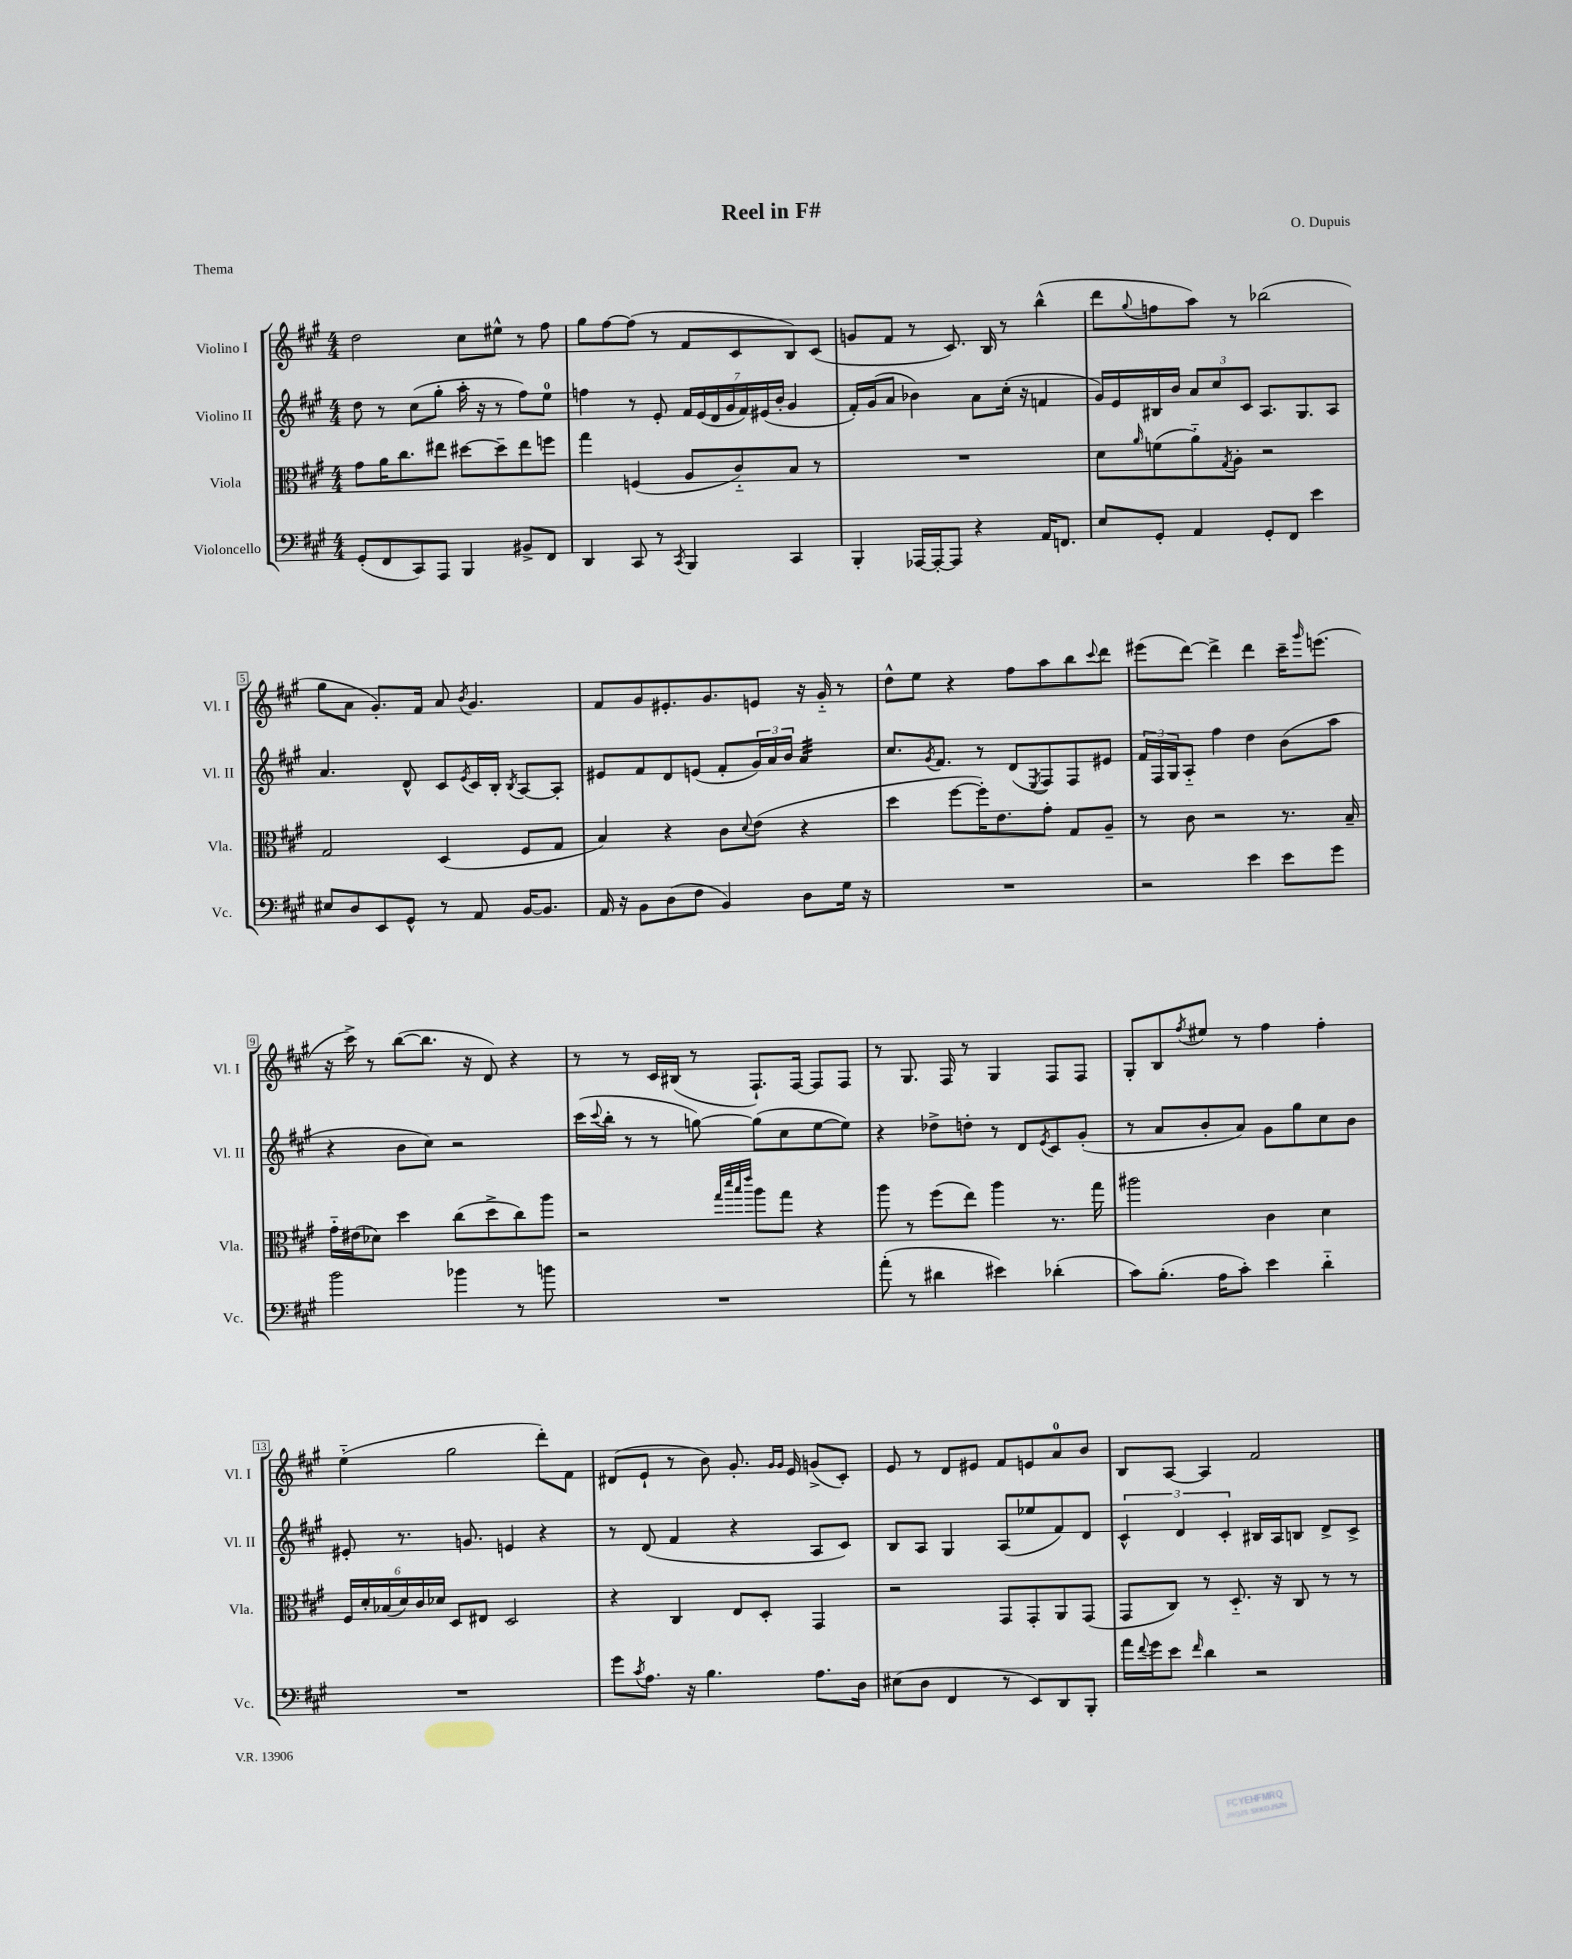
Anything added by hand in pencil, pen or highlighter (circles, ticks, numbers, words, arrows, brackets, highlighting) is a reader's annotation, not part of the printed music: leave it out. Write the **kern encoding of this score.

**kern	**kern	**kern	**kern
*staff4	*staff3	*staff2	*staff1
*clefF4	*clefC3	*clefG2	*clefG2
*k[f#c#g#]	*k[f#c#g#]	*k[f#c#g#]	*k[f#c#g#]
*M4/4	*M4/4	*M4/4	*M4/4
(8GG#'	8g#	8dd	2dd
8FF#	16a	8r	.
.	8.cc#	.	.
8CC#)	.	(8cc#	.
8AAA	8ee#	8gg#'	.
4BBB	[8dd#	16aa'	8cc#
.	.	16r	.
.	8dd#~]	8r	8ee#^^
8BB#^	8ee#	8ff#)	8r
8FF#	8ff	8ee	8ff#
=	=	=	=
4DD	4gg#	4ff	8gg#
.	.	.	[8ff#
8CC#	(4F	8r	(8ff#]
8r	.	8e'	8r
8qCC#	.	.	.
4BBB	8A	28f#	8f#
.	.	(28e	.
.	.	28d	.
.	.	28g#	.
.	8c#'~)	.	8c#
.	.	28f#)	.
.	.	(28e#	.
.	.	28b'	.
4CC#	8B	4g#	8B)
.	8r	.	(8c#
=	=	=	=
4BBB'	1r	16f#')	8g
.	.	(16g#	.
.	.	8a	8f#
[16AAA-	.	4b-)	8r
16AAA-'_	.	.	.
8AAA-]	.	.	8.c#)
4r	.	8a	.
.	.	.	16B
.	.	(16cc#'	8r
.	.	16r	.
16AA	.	4f	(4bb^^
8.FF	.	.	.
=	=	=	=
8E	8d	16g#)	8ddd
.	.	16e	.
.	16qqa	.	8qqgg#
8GG#'	(8f	16B#	8ff
.	.	16b	.
4AA	8a'~)	12a	8aa)
.	.	12cc#	.
.	8qG#	.	.
.	8A'	.	8r
.	.	12c#	.
8GG#'	2r	8.A	(2bb-
8FF#	.	.	.
.	.	8.G#	.
4e	.	.	.
.	.	8A	.
=	=	=	=
8E#	2G#	4.a	8gg#
8D	.	.	8a
8EE	.	.	8.g#')
8GG#^^	.	8d^^	.
.	.	.	16f#
8r	(4D	8c#	8a
.	.	8qe	8qb
8AA	.	16c#	4.g#
.	.	16B'	.
.	.	8qB	.
[16BB	8F#	[8A	.
8.BB]	.	.	.
.	8G#	8A']	.
=	=	=	=
16AA	4B)	8e#	8f#
16r	.	.	.
8BB	.	8f#	8g#
(8D	4r	8d	8.e#'
8F#	.	(8e	.
.	.	.	8.g#
4BB)	8c#	8f#'	.
.	8qqd	.	.
.	(8e	24g#)	8e
.	.	24a	.
.	.	24b	.
8D	4r	4a	16r
.	.	.	16g#'~
16G#	.	.	8r
16r	.	.	.
=	=	=	=
1r	4dd	8.cc#	8dd^^
.	.	.	8ee
.	.	8qg#	.
.	.	8.f#	.
.	[8ff#	.	4r
.	16ff#'])	8r	.
.	8.e	.	.
.	.	(8d	8ff#
.	.	8qE	.
.	8g#'	8F#)	8aa
.	8G#	8F#	8bb
.	.	.	8qqccc#
.	8A~	8e#	8ddd
=	=	=	=
2r	8r	24f#	(8eee#
.	.	24F#	.
.	.	24G#	.
.	8c#	8A'~	[8ddd)
.	2r	4ff#	4ddd^]
4e	.	4dd	4ddd
8e	8.r	(8b	16ccc#~
.	.	.	16qqggg#
.	.	.	(8.eee
8g#	.	8aa	.
.	16B~	.	.
=	=	=	=
2b	16g#'~	4r	16r
.	(16e#	.	16ccc#^)
.	8d-)	.	8r
.	4dd	8b	([8bb
.	.	8cc#)	8.bb]
4b-	(8cc#	2r	.
.	.	.	16r
.	8dd^	.	8d)
8r	8cc#)	.	4r
8b	8aa	.	.
=	=	=	=
1r	2r	(16ccc#	8r
.	.	8qqccc#	.
.	.	16bb'	.
.	.	8r	8r
.	.	8r	16c#
.	.	.	(16B#
.	.	[8gg)	8r
.	32qqgg#	.	.
.	32qqddd	.	.
.	32qqbb	.	.
.	32qqeee	.	.
.	8aa	(8gg]	8.F#`)
.	8gg#	8cc#	.
.	.	.	[16F#
.	4r	[8ee	8F#]
.	.	8ee])	8F#
=	=	=	=
(8a'	8aa	4r	8r
8r	8r	.	8.G#
4d#	(8ff#	8dd-^	.
.	.	.	16F#
.	8ee)	8dd'	8r
4e#)	4aa	8r	4G#
.	.	8d	.
.	.	8qe	.
(4d-'	8.r	8c#	8F#
.	.	(8g#'	8F#
.	16gg#	.	.
=	=	=	=
8c#)	2aa#	8r	8G#'
(8.B'	.	8a	8B
.	.	.	8qff#
.	.	8b'	8ee#
16A	.	.	.
8c#')	.	8a)	8r
4e	4c#	8g#	4ff#
.	.	8gg#	.
4d'~	4d	8cc#	4ff#'
.	.	8b	.
=	=	=	=
1r	24F#	8e#'	(4ee'~
.	24d'	.	.
.	(24B-	.	.
.	24d)	8.r	.
.	24c#	.	.
.	24d-	.	.
.	8D	.	2gg#
.	.	8.g	.
.	8E#	.	.
.	2D	4e	.
.	.	4r	8ddd')
.	.	.	8f#
=	=	=	=
8g#	4r	8r	(8d#
8qc#	.	.	.
8.A	.	(8d	8e`
.	4C#	4f#	8r
16r	.	.	.
4.B	.	.	8b)
.	8E	4r	8.g#'
.	8D'	.	.
.	.	.	16qqg#
.	.	.	16qqg#
.	.	.	16e
8.A	4GG#	8A	(8g^
.	.	8c#)	8c#')
16D	.	.	.
=	=	=	=
(8E#	2r	8B	8e
8D	.	8A	8r
4FF#	.	4G#	8d
.	.	.	8e#
8r	8GG#	(8A	8f#
8EE)	8GG#'	8ee-	8e
8DD	8AA	8f#)	8a
8BBB'	(8GG#	8d	8b
=	=	=	=
16a	8GG#	6c#^^	8B
8qqf#	.	.	.
16g#	.	.	.
8e	8C#)	.	[8A
.	.	6d	.
16qqf#	.	.	.
4d	8r	.	4A]
.	.	6c#'	.
.	8.D'~	.	.
2r	.	16B#	2f#
.	16r	16A	.
.	8C#	8B	.
.	8r	8d^	.
.	8r	8c#^	.
==	==	==	==
*-	*-	*-	*-
